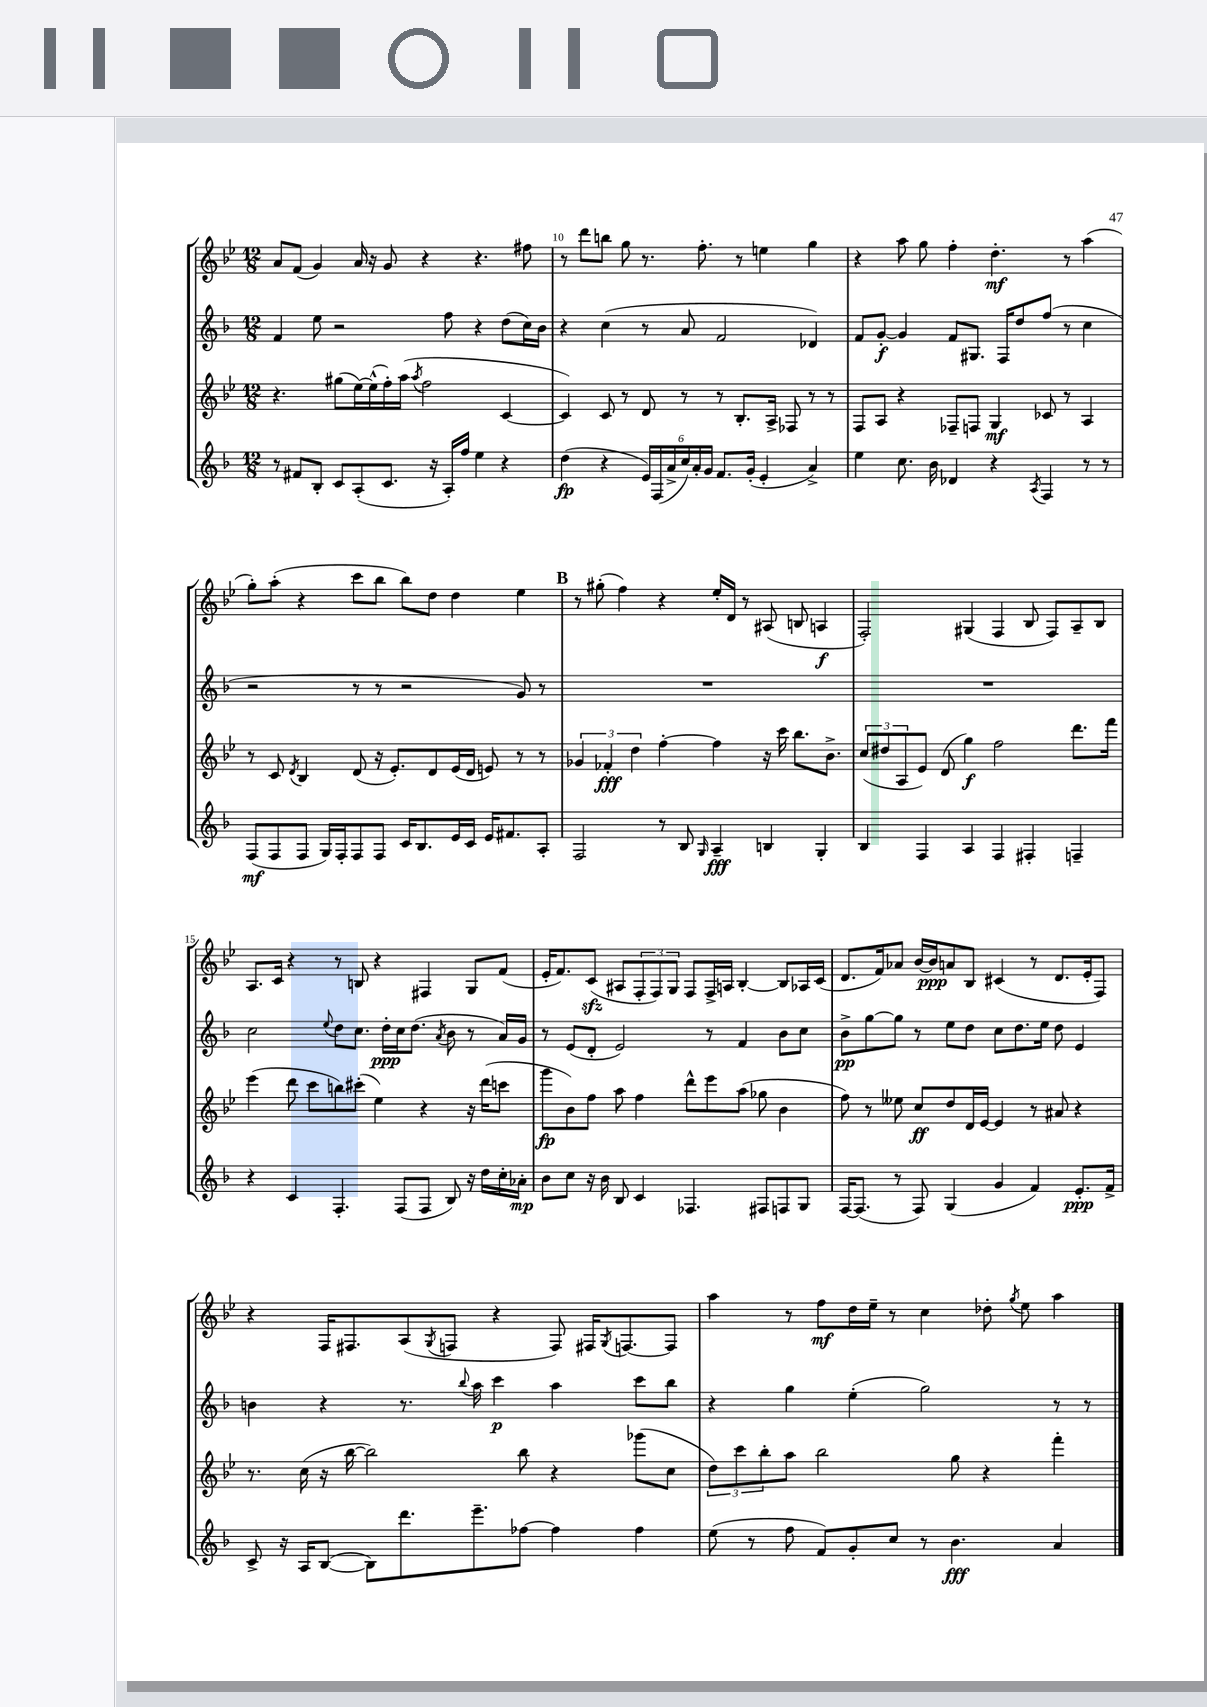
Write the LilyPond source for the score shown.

<<
\new StaffGroup <<
\new Staff = "s0" {
    \clef treble \key bes \major \numericTimeSignature \time 12/8
    a'8 f'8( g'4) a'16 r16 g'8 r4 r4. fis''8 |
    r8 d'''8 b''8 g''8 r8. f''8.-. r8 e''4 g''4 |
    r4 a''8 g''8 f''4-. d''4.-.\mf r8 a''4( |
    g''8-.) a''8-.( r4 c'''8 bes''8 bes''8) d''8 d''4 ees''4 |
    \mark \markup { \bold "B" } r8 gis''8-.( f''4) r4 ees''16-. d'16 r8 ais8( b8 a4\f |
    f2-.) gis4( f4 bes8 f8) a8-- bes8 |
    a8. c'16 r4 r8 b8 r4 fis4 g8 f'8( |
    ees'16-. f'8.) c'8\sfz( ais8 \tuplet 3/2 { f8-. f8) g8 } f8 f16-> a16 bes4~-. bes8 aes16 c'16( |
    d'8. f'16) aes'8 bes'16~ bes'16\ppp a'8 bes8 cis'4( r8 d'8. ees'16-. f8) |
    r4 f16 fis8. a8( \acciaccatura { g8 } f8 r4 f8) fis16 \acciaccatura { g8 } f8.~ f8 |
    a''4 r8 f''8\mf d''16 ees''16-- r8 c''4 des''8-. \acciaccatura { g''8 } ees''8 a''4 \bar "|." |
}
\new Staff = "s1" {
    \clef treble \key f \major \numericTimeSignature \time 12/8
    f'4 e''8 r2 f''8 r4 d''8( c''16) bes'16 |
    r4 c''4( r8 a'8 f'2 des'4) |
    f'8 g'8~-.\f g'4 f'8 gis8. f16 d''8 f''8( r8 c''4 |
    r2 r8 r8 r2 g'8) r8 |
    \mark \markup { \bold "B" } R1. |
    R1. |
    c''2 \appoggiatura { e''8 } d''8 c''8. d''16-.\ppp c''16 d''8.( \acciaccatura { a'8 } bes'8 r8 a'16) g'16 |
    r8 e'8( d'8-. e'2) r8 f'4 bes'8 c''8 |
    bes'8->\pp g''8~ g''8 r8 e''8 d''8 c''8 d''8. e''16 d''8 e'4 |
    b'4 r4 r8. \appoggiatura { bes''8 } a''16 c'''4\p a''4 c'''8 bes''8 |
    r4 g''4 e''4-.( g''2) r8 r8 \bar "|." |
}
\new Staff = "s2" {
    \clef treble \key bes \major \numericTimeSignature \time 12/8
    r4. gis''8( ees''16~) ees''16-^( f''16-.) a''16( \acciaccatura { a''8 } f''2 c'4~ |
    c'4) c'8 r8 d'8 r8 r8 bes8.-. a16-> fes8 r8 r8 |
    f8 a8 r4 fes8-- f8 g4\mf ces'8 r8 a4 |
    r8 c'8 \acciaccatura { d'8 } bes4 d'8( r16 ees'8.-.) d'8 ees'16( d'16 e'8) r8 r8 |
    \mark \markup { \bold "B" } \tuplet 3/2 { ges'4 fes'4-.\fff d''4 } f''4~-. f''4 r16 c'''16 bes''8. bes'8.-> |
    \tuplet 3/2 { c''8( dis''8 a8 } ees'8) d'8( g''4\f) f''2 d'''8. f'''16 |
    ees'''4( d'''8 c'''8 b''8) cis'''8-.( ees''4) r4 r16 d'''16( c'''8 |
    g'''8\fp bes'8) f''8 a''8 f''4 d'''8-^ ees'''8 a''8( ges''8 bes'4 |
    f''8) r8 eeses''8 c''8\ff d''8 d'16 ees'16~ ees'4 r8 ais'8 r4 |
    r8. c''16( r16 bes''16~ bes''2) bes''8 r4 ges'''8( c''8 |
    \tuplet 3/2 { d''8) c'''8 bes''8-. } a''8 bes''2 g''8 r4 f'''4-. \bar "|." |
}
\new Staff = "s3" {
    \clef treble \key f \major \numericTimeSignature \time 12/8
    r8 fis'8 bes8-. c'8 a8-.( c'8. r16 a16-.) f''16 e''4 r4 |
    d''4\fp( r4 \tuplet 6/4 { e'16) f16( a'16-> c''16) a'16-. g'16 } f'8. g'16-.( e'4-. a'4->) |
    e''4 c''8. bes'16 des'4 r4 \acciaccatura { a8 } f4 r8 r8 |
    f8\mf( f8 f8 g16) f16-. f8 f8 c'16 bes8. e'16 c'16 e'16 fis'8. a8-. |
    \mark \markup { \bold "B" } f2 r8 bes8 \grace { g16 } a4--\fff b4 g4-. |
    bes4 f4 a4 f4 fis4-. f4-- |
    r4 c'4 f4.-. f8( f8 bes8) r16 d''16 c''16-. aes'16-.\mp |
    bes'8 c''8 r16 bes'16 bes8 c'4 fes4. fis8 f8 g8 |
    f16~ f8.( r8 f8) g4( g'4 f'4) e'8.-.\ppp f'16-> |
    c'8-> r16 a16 bes8~( bes8) d'''8. e'''8.-- fes''8~ fes''4 fes''4 |
    e''8( r8 f''8 f'8) g'8-. c''8 r8 bes'4.\fff a'4 \bar "|." |
}
>>
>>
\layout { \context { \Score currentBarNumber = #9 \override BarNumber.break-visibility = ##(#f #t #t) barNumberVisibility = #(every-nth-bar-number-visible 5) } }
